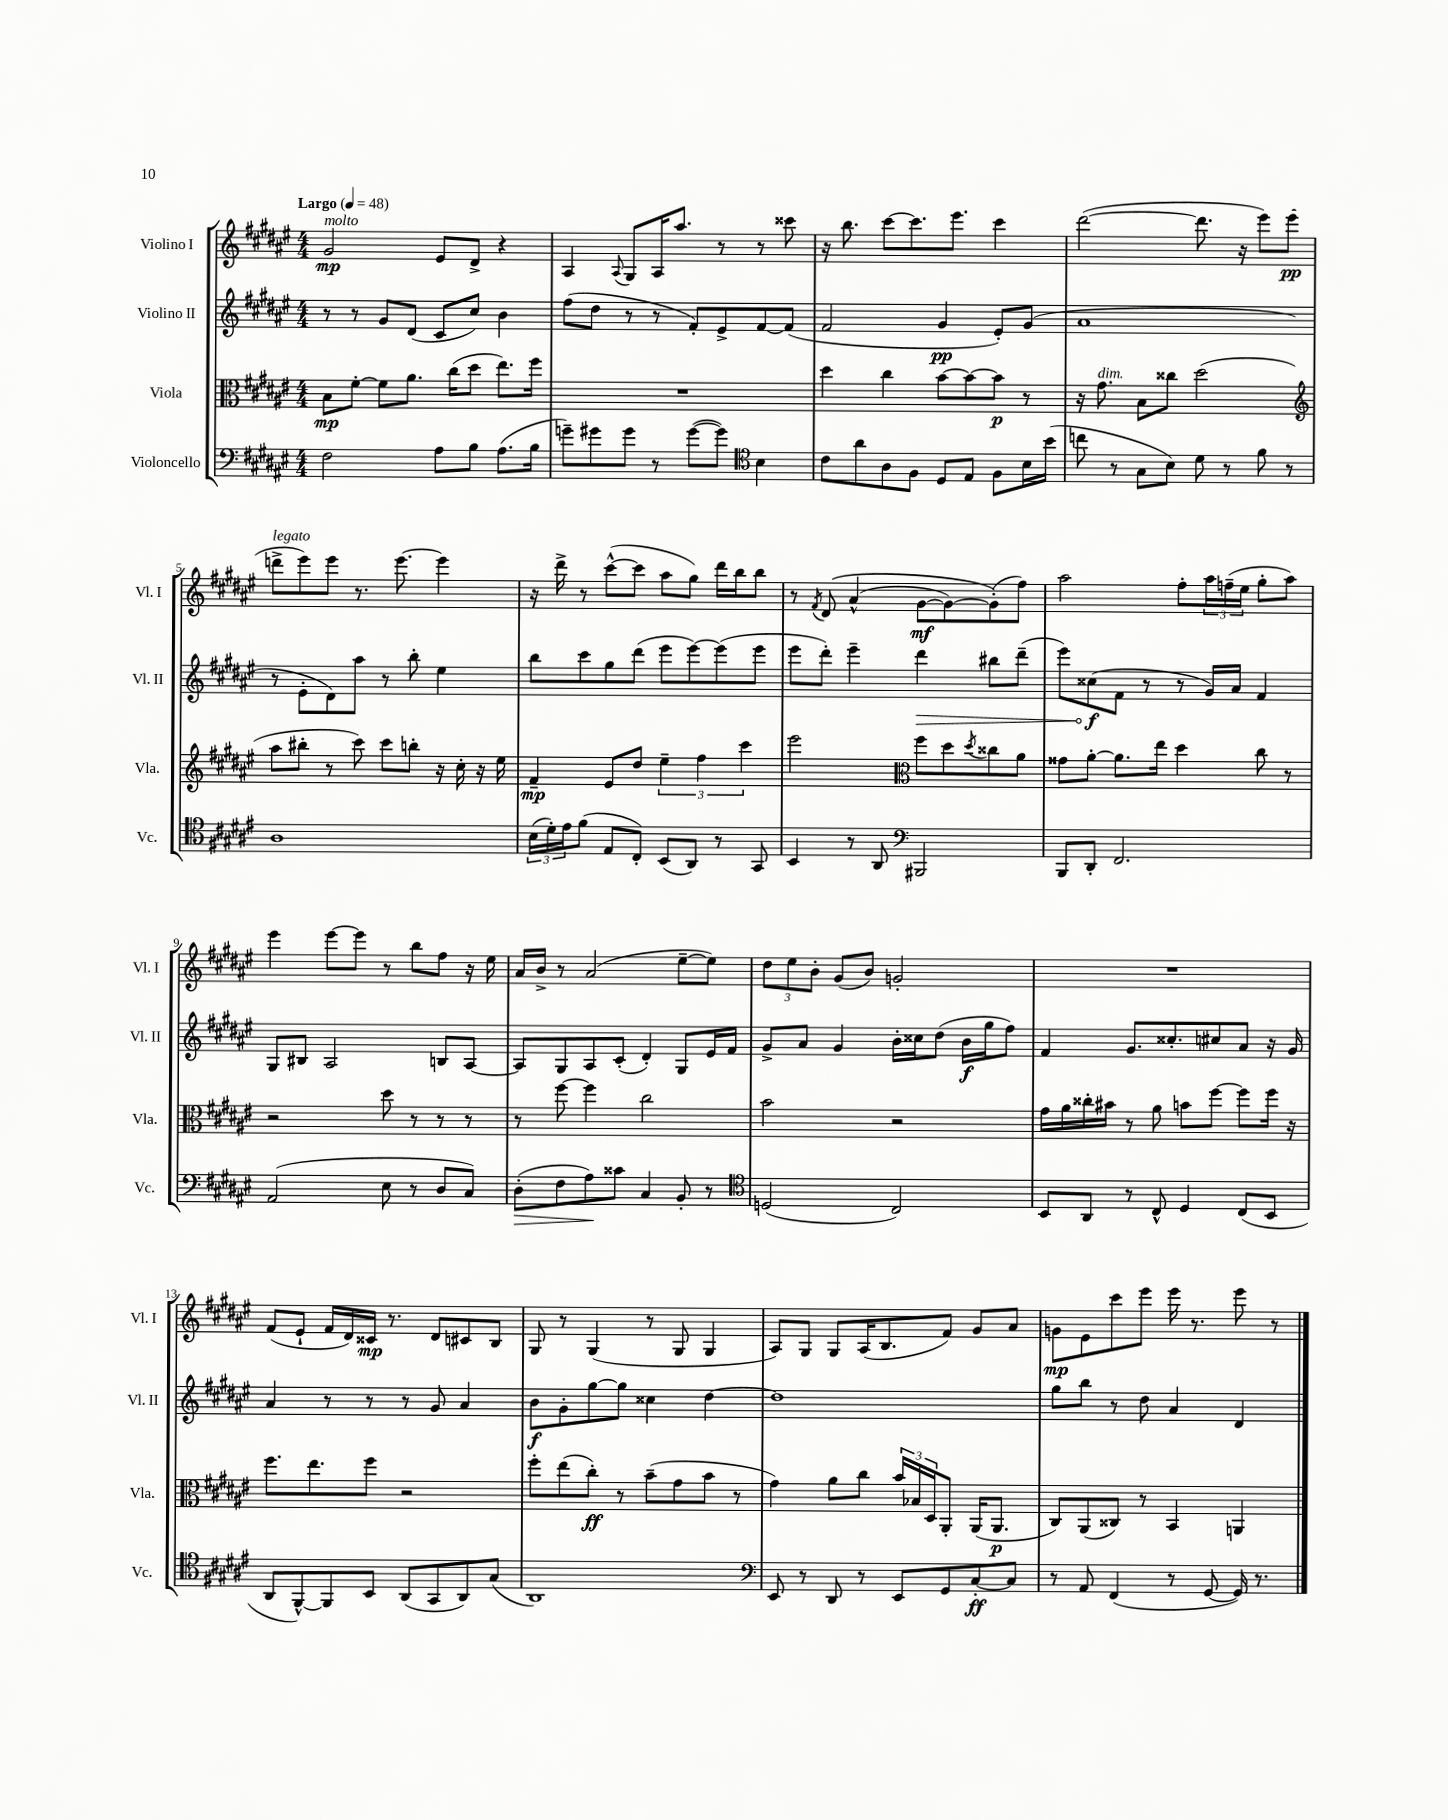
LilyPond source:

<<
\new StaffGroup <<
\new Staff = "s0" \with { instrumentName = "Violino I" shortInstrumentName = "Vl. I" } {
    \clef treble \key fis \major \numericTimeSignature \time 4/4 \tempo "Largo" 4 = 48
    gis'2\mp^\markup { \italic "molto" } eis'8 dis'8-> r4 |
    ais4 \appoggiatura { ais8 } gis8 ais16 ais''8. r8 r8 cisis'''8 |
    r16 b''8. cis'''8~ cis'''8. eis'''8. cis'''4 |
    dis'''2~( dis'''8. r16 eis'''8) eis'''8\pp( |
    d'''8->^\markup { \italic "legato" } eis'''8) eis'''8 r8. eis'''8.~ eis'''4 |
    r16 dis'''16-> r8 cis'''8~-^( cis'''8 ais''8 gis''8) dis'''16 b''16 b''8 |
    r8 \acciaccatura { fis'8 } dis'8\( ais'4-^( gis'8~\mf gis'8~) gis'8-.(\) fis''8) |
    ais''2 fis''8-. \tuplet 3/2 { ais''16 f''16--( eis''16 } gis''8-. ais''8) |
    eis'''4 eis'''8~ eis'''8 r8 b''8 fis''8 r16 eis''16 |
    ais'16 b'16-> r8 ais'2( eis''8~-- eis''8) |
    \tuplet 3/2 { dis''8 eis''8 b'8-. } gis'8( b'8) g'2-. |
    R1 |
    fis'8( eis'8-! fis'16 dis'16) cisis'16\mp r8. dis'8 cis'8 b8 |
    gis8 r8 gis4( r8 gis8 gis4 |
    ais8) gis8 gis8 ais16( b8. fis'8) gis'8 ais'8 |
    g'8\mp eis'8 cis'''8 eis'''8 eis'''16 r8. eis'''8 r8 \bar "|." |
}
\new Staff = "s1" \with { instrumentName = "Violino II" shortInstrumentName = "Vl. II" } {
    \clef treble \key fis \major \numericTimeSignature \time 4/4
    r8 r8 gis'8 dis'8( cis'8 cis''8) b'4 |
    fis''8( dis''8 r8 r8 fis'8-.) eis'8-> fis'8~ fis'8( |
    fis'2 gis'4\pp eis'8-.) gis'8( |
    ais'1 |
    r8 eis'8-. dis'8) ais''8 r8 b''8-. eis''4 |
    b''8 cis'''8 gis''8 dis'''8( eis'''8 eis'''8~) eis'''8( eis'''8 |
    eis'''8 dis'''8-.) eis'''4-- \once \override Hairpin.circled-tip = ##t dis'''4\> bis''8 dis'''8--( |
    eis'''8) cisis''8\f\!( fis'8 r8 r8 gis'16) ais'16 fis'4 |
    gis8 bis8 ais2 b8 ais8~ |
    ais8 gis8 ais8 cis'8-.( dis'4-.) gis8 eis'16 fis'16 |
    gis'8-> ais'8 gis'4 b'16-. cisis''16 dis''8( b'16\f gis''16 fis''8) |
    fis'4 gis'8. cisis''8.-. cis''8 ais'8 r16 gis'16 |
    ais'4 r8 r8 r8 gis'8 ais'4 |
    b'8\f gis'8-. gis''8~ gis''8 cisis''4 dis''4~ |
    dis''1 |
    gis''8 b''8 r8 dis''8 ais'4 dis'4 \bar "|." |
}
\new Staff = "s2" \with { instrumentName = "Viola" shortInstrumentName = "Vla." } {
    \clef alto \key fis \major \numericTimeSignature \time 4/4
    b8\mp fis'8~-. fis'8 ais'8. cis''16( dis''8 eis''8.) fis''16 |
    R1 |
    dis''4 cis''4 b'8~ b'8~ b'8\p r8 |
    r16 gis'8.^\markup { \italic "dim." } b8 cisis''8 dis''2( |
    \clef treble ais''8 bis''8-. r8 cis'''8) cis'''8 b''8-. r16 cis''16-. r16 eis''16 |
    fis'4--\mp eis'8 dis''8 \tuplet 3/2 { eis''4-- fis''4 cis'''4 } |
    eis'''2 \clef alto fis''8 dis''8 \acciaccatura { dis''8 } cisis''8 ais'8 |
    gisis'8 ais'8~-. ais'8. eis''16 dis''4 cis''8 r8 |
    r2 dis''8 r8 r8 r8 |
    r8 fis''8~ fis''4 cis''2 |
    b'2 r2 |
    gis'16 ais'16 cisis''16-. bis'16 r8 ais'8 b'8 fis''8~ fis''8 fis''16 r16 |
    fis''8. eis''8. fis''8 r2 |
    fis''8-. eis''8( cis''8-.\ff) r8 b'8--( gis'8 b'8 r8 |
    gis'4) ais'8 cis''8 \tuplet 3/2 { b'16 bes16 dis16 } ais,8-. ais,16( ais,8.\p |
    cis8) ais,8( cisis8) r8 b,4 a,4 \bar "|." |
}
\new Staff = "s3" \with { instrumentName = "Violoncello" shortInstrumentName = "Vc." } {
    \clef bass \key fis \major \numericTimeSignature \time 4/4
    fis2 ais8 b8 ais8.( b16 |
    g'8--) gis'8 gis'8 r8 gis'8~( gis'8) \clef tenor b4 |
    cis'8 ais'8 ais8 fis8 dis8 eis8 fis8 b16 b'16( |
    c''8 r8 gis8 b8) dis'8 r8 fis'8 r8 |
    ais1 |
    \tuplet 3/2 { b16( dis'16-.) eis'16 } fis'8( eis8 cis8-.) b,8( ais,8) r8 gis,8 |
    b,4 r8 ais,8 \clef bass bis,,2 |
    b,,8 dis,8-. fis,2. |
    ais,2( eis8 r8 dis8 cis8) |
    dis8-.\>( fis8 ais8\!) cisis'8 cis4 b,8-. r8 |
    \clef tenor d2( cis2) |
    b,8 ais,8 r8 cis8-^ dis4 cis8( b,8 |
    ais,8 fis,8~-^) fis,8 b,8 ais,8( gis,8 ais,8) gis8( |
    ais,1) |
    \clef bass eis,8 r8 dis,8 r8 eis,8 gis,8 cis8~-.\ff cis8 |
    r8 ais,8 fis,4( r8 gis,8~ gis,16) r8. \bar "|." |
}
>>
>>
